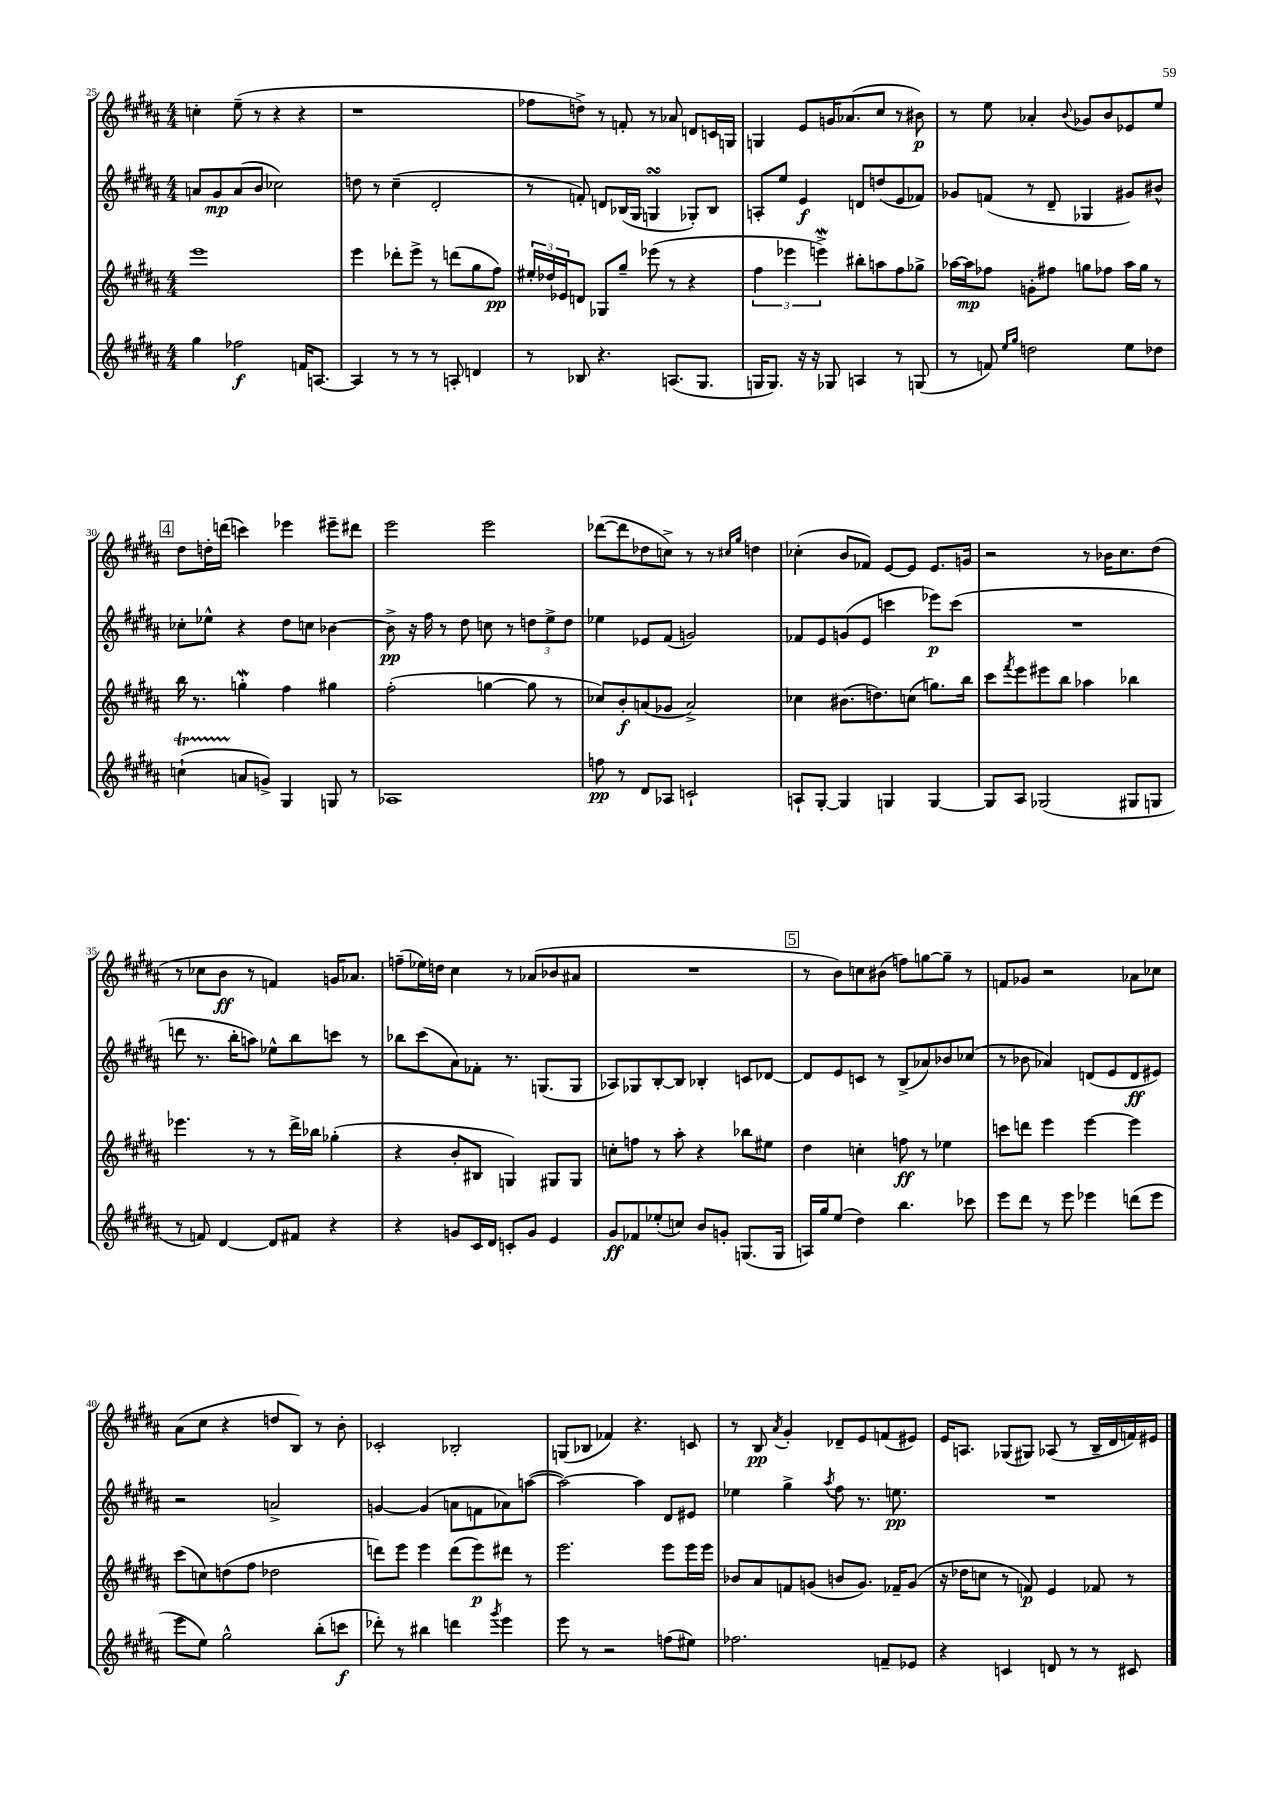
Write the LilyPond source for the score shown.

<<
\new StaffGroup <<
\new Staff = "s0" {
    \clef treble \key b \major \numericTimeSignature \time 4/4
    c''4-. e''8--( r8 r4 r4 |
    r1 |
    fes''8 d''8->) r8 f'8-. r8 aes'8 d'8 c'16 g16 |
    g4 e'8 g'16 aes'8.( cis''8 r8 bis'8\p) |
    r8 e''8 aes'4-. \appoggiatura { b'8 } ges'8 b'8 ees'8 e''8 |
    \mark \markup { \box "4" } dis''8 d''16-. d'''16( c'''4) ees'''4 eis'''8-- dis'''8 |
    e'''2 e'''2 |
    des'''8~( des'''8 des''8 c''8->) r8 r8 \grace { cis''16 gis''16 } d''4 |
    ces''4-.( b'8 fes'8) e'8~ e'8 e'8. g'16 |
    r2 r8 bes'16 cis''8. dis''8( |
    r8 ces''8 b'8\ff r8 f'4) g'16 aes'8. |
    f''8--( ees''16) d''16 cis''4 r8 aes'8( bes'8 ais'8 |
    R1 |
    \mark \markup { \box "5" } r8 b'8) c''8 bis'8( f''8) g''8~ g''8-- r8 |
    f'8 ges'8 r2 aes'8 ces''8 |
    ais'8( cis''8 r4 d''8 b8) r8 b'8-. |
    ces'2-. bes2-. |
    g8( bes8 fes'4) r4. c'8 |
    r8 b8\pp \acciaccatura { ais'8 } gis'4-. des'8-- e'8 f'8( eis'8) |
    e'16 a8. ges8( gis8) aes8( r8 b16-- dis'16 f'16) eis'16 \bar "|." |
}
\new Staff = "s1" {
    \clef treble \key b \major \numericTimeSignature \time 4/4
    a'8 gis'8\mp a'8( b'8 ces''2) |
    d''8 r8 cis''4--( dis'2-. |
    r8 f'8-.) d'8 bes16( gis16 g4\turn ges8-.) bes8 |
    a8-. e''8 e'4\f d'8 d''8( e'8 fes'8) |
    ges'8 f'8( r8 dis'8-- ges4 gis'8) bis'8-^ |
    \mark \markup { \box "4" } ces''8-. ees''8-^ r4 dis''8 c''8 bes'4~ |
    bes'8->\pp r16 fis''16 r8 dis''8 c''8 r8 \tuplet 3/2 { d''8 e''8-> d''8 } |
    ees''4 ees'8 fis'8( g'2) |
    fes'8 e'8 g'8( e'8 c'''4 ees'''8\p) c'''8( |
    R1 |
    d'''8 r8. b''16-. a''8) ees''8-^ b''8 c'''8 r8 |
    bes''8 cis'''8( ais'8) fes'8-. r8. g8.( g8 |
    aes8) ges8 b8~-. b8 bes4-. c'8 des'8~ |
    \mark \markup { \box "5" } des'8 e'8 c'8 r8 b8->( aes'8) bes'8 ces''8( |
    r8 bes'8 aes'4) d'8( e'8 d'8\ff eis'8) |
    r2 a'2-> |
    g'4~ g'4( a'8 f'8 aes'8) a''8~( |
    a''2~) a''4 dis'8 eis'8 |
    ees''4 gis''4-> \acciaccatura { ais''8 } fis''8 r8. e''8.\pp |
    R1 \bar "|." |
}
\new Staff = "s2" {
    \clef treble \key b \major \numericTimeSignature \time 4/4
    e'''1 |
    e'''4 des'''8-. e'''8-> r8 d'''8( gis''8 fis''8\pp) |
    \tuplet 3/2 { eis''16-. des''16 ees'16 } d'8 ges8 gis''8-- ees'''8( r8 r4 |
    \tuplet 3/2 { fis''4 ees'''4 e'''4->\mordent) } bis''8-. a''8 fis''8 ges''8-> |
    aes''16~ aes''16\mp fes''8 g'8-. fis''8 g''8 fes''8 aes''16 g''16 r8 |
    \mark \markup { \box "4" } b''16 r8. g''4-.\mordent fis''4 gis''4 |
    fis''2-.( g''4~ g''8 r8 |
    ces''8) b'8-.\f a'8( ges'8 a'2->) |
    ces''4 bis'8.( d''8.) c''8( g''8.) b''16 |
    cis'''8 \acciaccatura { fis'''8 } e'''8 eis'''8 b''8 aes''4 bes''4 |
    ees'''4. r8 r8 dis'''16-> bes''16 ges''4-.( |
    r4 b'8-. bis8 g4) gis8 gis8 |
    c''8-. f''8 r8 ais''8-. r4 bes''8 eis''8 |
    \mark \markup { \box "5" } dis''4 c''4-. f''8\ff r8 ees''4 |
    c'''8 d'''8 e'''4 e'''4~ e'''4 |
    cis'''8( c''8) d''8( fis''8 des''2 |
    d'''8) e'''8 e'''4 d'''8( e'''8\p) dis'''8 r8 |
    e'''2. e'''8 e'''16 e'''16 |
    bes'8 ais'8 f'8 g'8( b'8 g'8.) fes'16-- g'8( |
    r16 des''16 c''8 r8 f'8\p) e'4 fes'8 r8 \bar "|." |
}
\new Staff = "s3" {
    \clef treble \key b \major \numericTimeSignature \time 4/4
    gis''4 fes''2\f f'16 a8.~ |
    a4 r8 r8 r8 a8-. d'4 |
    r8 bes8 r4. a8.( gis8. |
    g16 g8.) r16 r16 ges8 a4 r8 g8( |
    r8 f'8) \grace { e''16 gis''16 } d''2 e''8 des''8 |
    \mark \markup { \box "4" } c''4-!\startTrillSpan( a'8\stopTrillSpan g'8->) gis4 g8 r8 |
    aes1 |
    f''8\pp r8 dis'8 aes8 c'2-! |
    a8-! gis8~-. gis4 g4 g4~ |
    g8 ais8 ges2( gis8 g8 |
    r8 f'8) dis'4~ dis'8 fis'8 r4 |
    r4 g'8 cis'16 dis'16 c'8-. g'8 e'4 |
    gis'8\ff fes'8 ees''8-.( c''8) b'8 g'8-. g8.( g16 |
    \mark \markup { \box "5" } a16) gis''16 e''8( dis''4) b''4. ces'''8 |
    e'''8 dis'''8 r8 e'''8 ees'''4 d'''8( ees'''8 |
    e'''8 e''8) gis''2-^ b''8-.( c'''8\f |
    des'''8-.) r8 bis''4 d'''4 \acciaccatura { gis'''8 } e'''4 |
    e'''8 r8 r2 f''8( eis''8) |
    fes''2. f'8-- ees'8 |
    r4 c'4 d'8 r8 r8 cis'8 \bar "|." |
}
>>
>>
\layout { \context { \Score currentBarNumber = #25 } }
